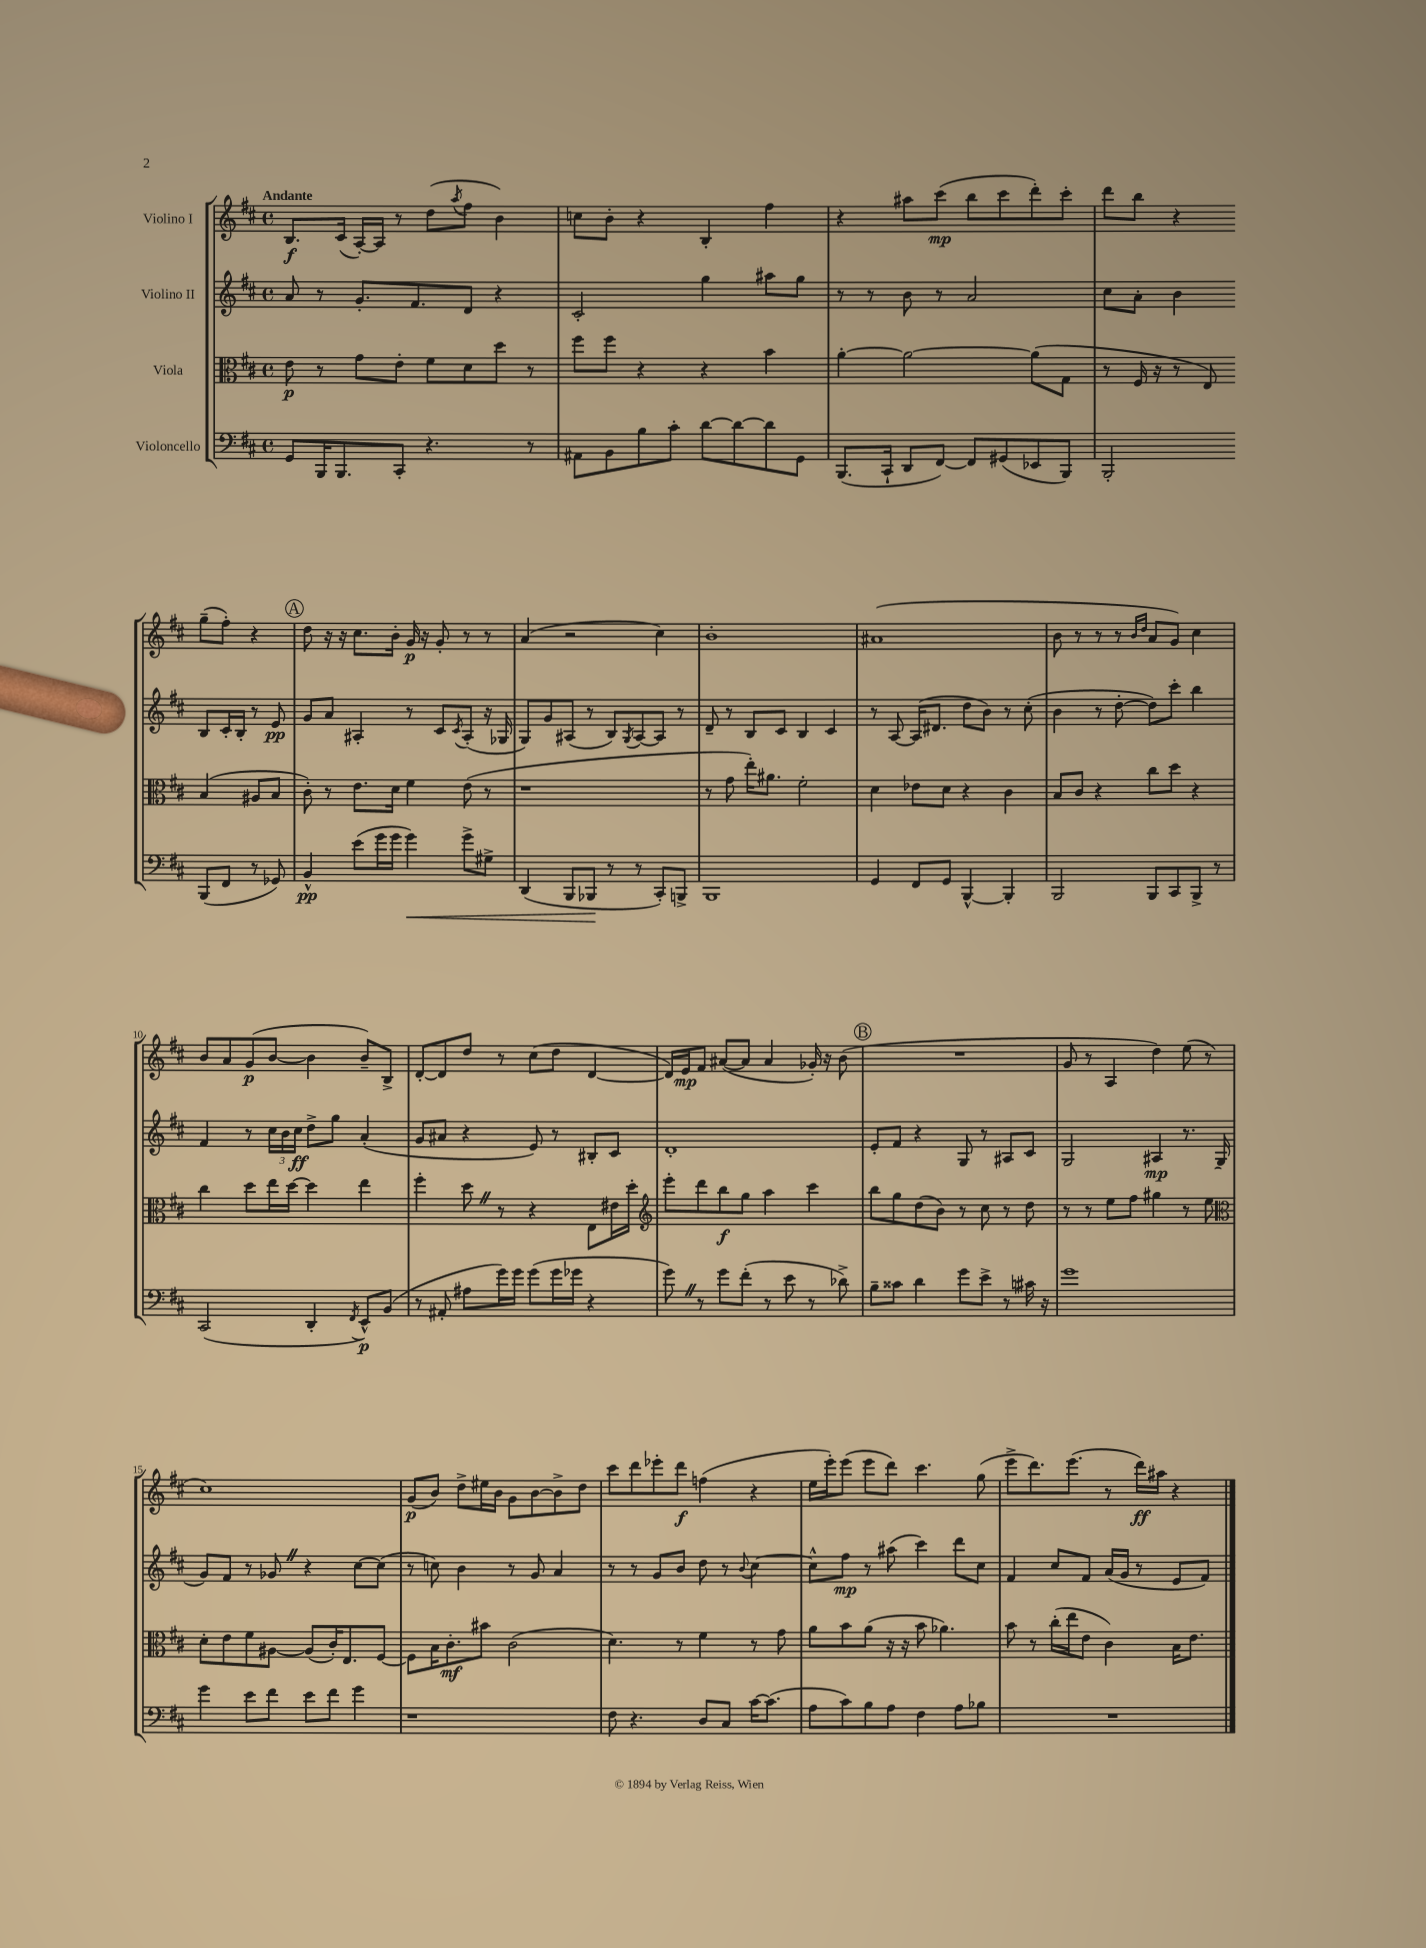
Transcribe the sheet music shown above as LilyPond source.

<<
\new StaffGroup <<
\new Staff = "s0" \with { instrumentName = "Violino I" } {
    \clef treble \key d \major \defaultTimeSignature \time 4/4 \tempo "Andante"
    b8.\f cis'16( a16~-.) a16 r8 d''8( \acciaccatura { a''8 } fis''8 b'4) |
    c''8 b'8-. r4 b4-. fis''4 |
    r4 ais''8 cis'''8\mp( b''8 cis'''8 d'''8-.) cis'''8-. |
    d'''8 b''8 r4 g''8--( fis''8-.) r4 |
    \mark \markup { \circle "A" } d''8 r16 r16 cis''8. b'16-. g'16\p r16 g'8-. r8 r8 |
    a'4( r2 cis''4) |
    b'1-. |
    ais'1( |
    b'8 r8 r8 r8 \grace { b'16 d''16 } a'8 g'8) cis''4 |
    b'8 a'8 g'8\p( b'8~ b'4 b'8--) b8-> |
    d'8~-. d'8 d''8 r8 cis''8( d''8 d'4~ |
    d'16) e'16\mp fis'8 ais'8~( ais'8 ais'4 ges'16-.) r16 b'8( |
    \mark \markup { \circle "B" } R1 |
    g'8 r8 a4 d''4) e''8( r8 |
    cis''1) |
    g'8\p( b'8) d''8-> eis''16 b'16 g'8 b'8~ b'8-> d''8 |
    cis'''8 d'''8 ees'''8-. d'''8\f f''4( r4 |
    e''16 e'''16-.) e'''8( e'''8 d'''8) cis'''4. g''8( |
    e'''8-> d'''8.) e'''8.( r8 d'''16\ff) ais''16 r4 \bar "|." |
}
\new Staff = "s1" \with { instrumentName = "Violino II" } {
    \clef treble \key d \major \defaultTimeSignature \time 4/4
    a'8 r8 g'8.-. fis'8. d'8 r4 |
    cis'2-. g''4 ais''8 g''8 |
    r8 r8 b'8 r8 a'2 |
    cis''8 a'8-. b'4 b8 cis'16-. b16-. r8 e'8\pp |
    \mark \markup { \circle "A" } g'8 a'8 ais4-. r8 cis'8 \acciaccatura { cis'8 } ais8-.( r16 ges16 |
    g8) g'8 ais8( r8 b8) \acciaccatura { g8 } ais8~ ais8 r8 |
    d'8-- r8 b8 cis'8 b4 cis'4 |
    r8 a8~ a16( dis'8. d''8 b'8) r8 cis''8-.( |
    b'4 r8 d''8~-. d''8) cis'''8-. b''4 |
    fis'4 r8 \tuplet 3/2 { cis''16 b'16 cis''16\ff } d''8-> g''8 a'4-.( |
    g'8 ais'8 r4 e'8) r8 bis8-. cis'8 |
    d'1-. |
    \mark \markup { \circle "B" } e'8-. fis'8 r4 g8 r8 ais8 cis'8 |
    g2 ais4\mp r8. g16( |
    g'8) fis'8 r8 ges'8 \once \override BreathingSign.text = \markup { \musicglyph "scripts.caesura.straight" } \breathe r4 cis''8~ cis''8( |
    r8 c''8) b'4 r8 g'8 a'4 |
    r8 r8 g'8 b'8 d''8 r8 \appoggiatura { b'8 } cis''4~ |
    cis''8-^ fis''8\mp r8 ais''8( cis'''4) d'''8 cis''8 |
    fis'4 cis''8 fis'8 a'16( g'16 r8 e'8 fis'8) \bar "|." |
}
\new Staff = "s2" \with { instrumentName = "Viola" } {
    \clef alto \key d \major \defaultTimeSignature \time 4/4
    e'8\p r8 g'8 e'8-. fis'8 d'8 d''8 r8 |
    fis''8 fis''8 r4 r4 b'4 |
    a'4~-. a'2~ a'8( g8 |
    r8 fis16 r16 r8 e8) b4( ais8 b8 |
    \mark \markup { \circle "A" } cis'8-.) r8 e'8. d'16 fis'4 e'8( r8 |
    r1 |
    r8 g'8 e''16-.) ais'8. fis'2-. |
    d'4 ees'8 d'8 r4 cis'4 |
    b8 cis'8 r4 cis''8 d''8 r4 |
    cis''4 d''8 e''16 d''16~ d''4 e''4 |
    fis''4-. d''8 \once \override BreathingSign.text = \markup { \musicglyph "scripts.caesura.straight" } \breathe r8 r4 e8 eis'16 d''16-. |
    \clef treble e'''8-. d'''8 b''8\f g''8 a''4 cis'''4 |
    \mark \markup { \circle "B" } b''8 g''8 d''8( b'8) r8 cis''8 r8 d''8 |
    r8 r8 e''8 fis''8 gis''4 r8 e''8 |
    \clef alto d'8-. e'8 fis'8 ais8~ ais8( cis'16-.) e8. fis8~ |
    fis8 b16 cis'8.-.\mf bis'8 cis'2( |
    d'4.) r8 fis'4 r8 g'8 |
    a'8 b'8 a'8( r16 r16 b'8 aes'4.) |
    b'8 r8 cis''16-.( e''16 e'8 cis'4) b16 e'8. \bar "|." |
}
\new Staff = "s3" \with { instrumentName = "Violoncello" } {
    \clef bass \key d \major \defaultTimeSignature \time 4/4
    g,8 b,,16 b,,8. cis,8-. r4. r8 |
    ais,8 b,8 b8 cis'8-. d'8~ d'8~ d'8 g,8 |
    b,,8.( cis,16-! d,8 fis,8~) fis,8 gis,8( ees,8 b,,8) |
    b,,2-. b,,8( fis,8 r8 ges,8) |
    \mark \markup { \circle "A" } b,4-^\pp e'8( g'16 g'16 g'4\<) g'8-> gis8-> |
    d,4( b,,8 bes,,8\! r8 r8 cis,8-.) b,,8-> |
    b,,1 |
    g,4 fis,8 g,8 b,,4~-^ b,,4-. |
    b,,2 b,,8 cis,8 b,,8-> r8 |
    cis,2( d,4-. \acciaccatura { fis,8 } e,8-^\p) b,8( |
    r8 ais,8-. ais8 g'16) g'16 g'8( g'16 ges'16 r4 |
    g'8) \once \override BreathingSign.text = \markup { \musicglyph "scripts.caesura.straight" } \breathe r8 g'8 fis'8-.( r8 e'8 r8 des'8->) |
    \mark \markup { \circle "B" } b8-- cisis'8 d'4 g'8 e'8-> r8 cis'16 r16 |
    g'1 |
    g'4 e'8 fis'8 e'8 fis'8 g'4 |
    r1 |
    fis8 r4. d8 cis8 cis'16~ cis'8.( |
    a8 cis'8) b8 a8 fis4 a8 bes8 |
    R1 \bar "|." |
}
>>
>>
